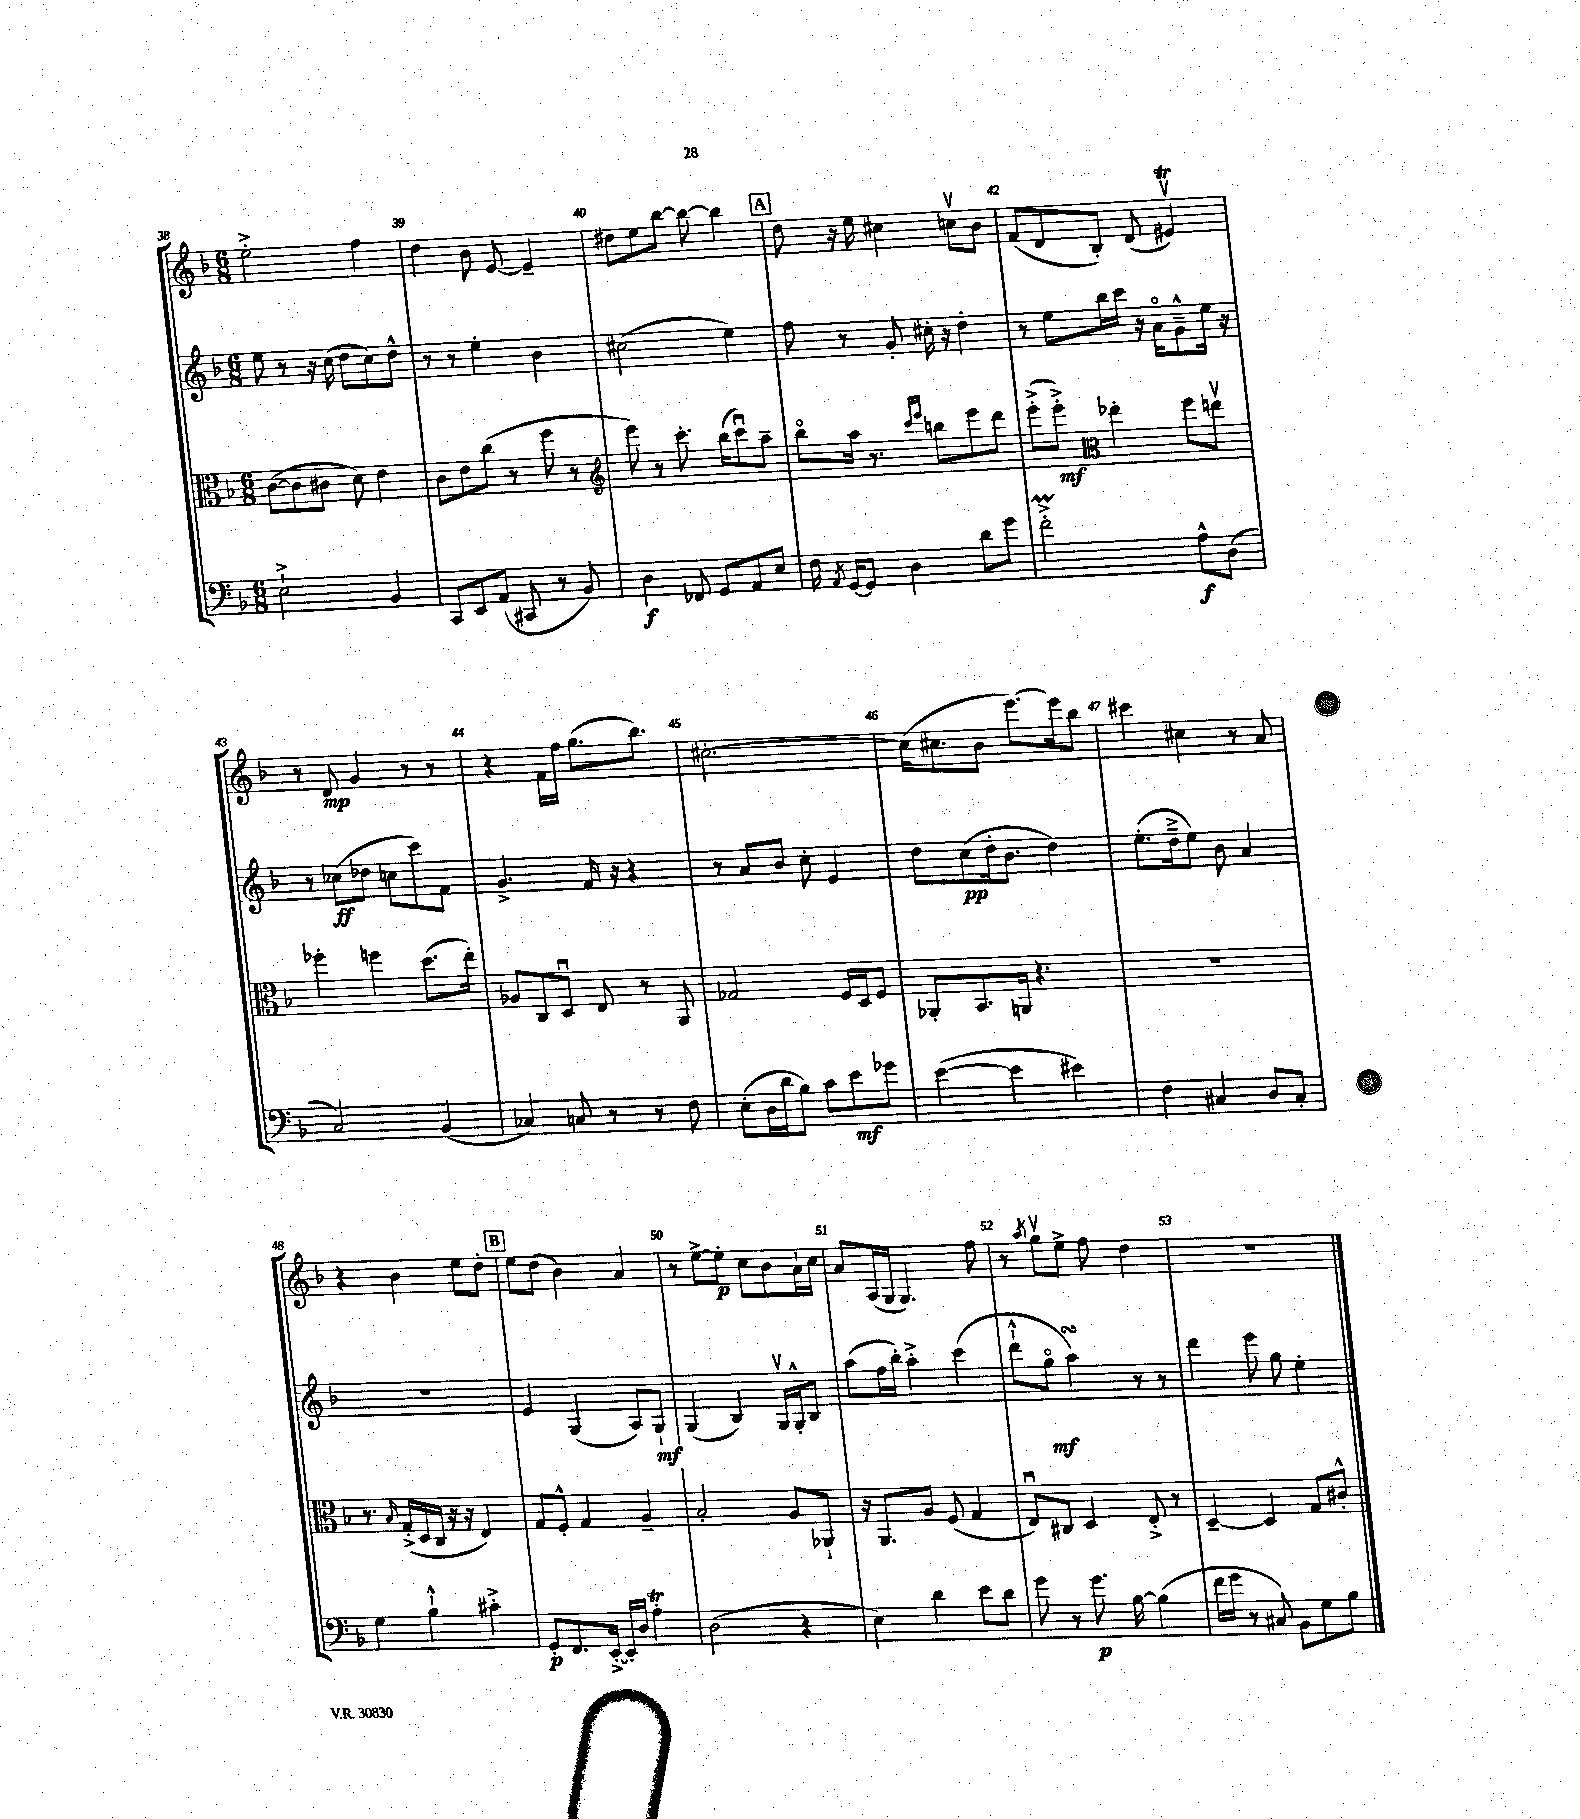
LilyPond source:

<<
\new StaffGroup <<
\new Staff = "s0" {
    \clef treble \key f \major \numericTimeSignature \time 6/8
    \autoBeamOff e''2-.-> f''4 |
    d''4 bes'8 e'8~ e'4-- |
    dis''8[ e''8 bes''8]~ bes''8~ bes''4 |
    \mark \markup { \box "A" } d''8 r16 e''16 cis''4 c''8[\upbow bes'8] |
    f'8[( d'8 bes8]-.) d'8( eis'4\upbow\trill) |
    r8 d'8\mp g'4 r8 r8 |
    r4 f'16[ f''16] g''8.[( bes''8.]) |
    cis''2.~-. |
    cis''16[( cis''8. bes'8] e'''8.[~) e'''16 bes''8] |
    cis'''4 cis''4 r8 a'8 |
    r4 bes'4 e''8[ d''8]-. |
    \mark \markup { \box "B" } e''8[ d''8]( bes'4) a'4 |
    r8 e''8[~-> e''8]-.\p c''8[ bes'8 a'16-! c''16] |
    a'8[ a16( g16] g4.) f''8 |
    r8 \acciaccatura { a''8 } g''8[\upbow e''8]-> f''8 d''4 |
    R2. \bar "|." |
}
\new Staff = "s1" {
    \clef treble \key f \major \numericTimeSignature \time 6/8
    \autoBeamOff e''8 r8 r16 c''16( d''8[ c''8) d''8]-^ |
    r8 r8 e''4-. bes'4 |
    cis''2( e''4) |
    \mark \markup { \box "A" } f''8 r8 g'8-. cis''16-. r16 d''4-. |
    r8 e''8[ bes''16 c'''16] r16 a'16[\flageolet g'8---^ e''16] r16 |
    r8 ces''8[\ff( des''8] c''8[ c'''8) f'8] |
    g'4.-> f'16 r16 r4 |
    r8 a'8[ bes'8] c''8-. e'4 |
    d''8[ c''8\pp( d''16-. bes'8.] d''4) |
    e''8.[-.( d''16---> e''8]) bes'8 a'4 |
    R2. |
    \mark \markup { \box "B" } e'4 g4( a8[) g8]-!\mf |
    g4( bes4) g16[\upbow g16-.-^ bes8] |
    a''8[( f''16 bes''16]-.) a''4-.-> c'''4( |
    d'''8[-!-^ g''8]\flageolet\mf a''4\turn) r8 r8 |
    d'''4 e'''8 g''8 e''4-. \bar "|." |
}
\new Staff = "s2" {
    \clef alto \key f \major \numericTimeSignature \time 6/8
    \autoBeamOff c'8[~( c'8 cis'8] d'8) e'4 |
    c'8[ e'8 c''8]( r8 f''8 r8 |
    \clef treble e'''8) r8 c'''8.-. bes''16[( c'''8\downbow) a''8]-- |
    \mark \markup { \box "A" } bes''8[\flageolet a''16] r8. \grace { c'''16[ e'''16] } b''8[ e'''8 d'''8] |
    e'''8[-.->( e'''8]-.->\mf) \clef alto ees''4-. f''8[ e''8]\upbow |
    fes''4-. f''4 d''8.[( e''16]-.) |
    aes8[ c8 d8]\downbow e8 r8 a,8 |
    ges2 f16[ d16 f8] |
    aes,8[-. bes,8. a,16] r4. |
    R2. |
    r8. \grace { bes16 } g16[-.->( d16 c16] r16 r16 e4) |
    \mark \markup { \box "B" } g8[ f8]-.-^ g4 a4-- |
    bes2-. a8[ aes,8]-! |
    r16 a,8.[ a8] f8( g4 |
    e8[\downbow) cis8] d4 e8-.-> r8 |
    d4~-- d4 g8[ cis'8]-.-^ \bar "|." |
}
\new Staff = "s3" {
    \clef bass \key f \major \numericTimeSignature \time 6/8
    \autoBeamOff e2-!-> bes,4 |
    c,8[ e,8 a,8]( cis,8 r8 bes,8) |
    d4\f fes,8 g,8[ a,8 e8] |
    \mark \markup { \box "A" } f16 \acciaccatura { a,8 } g,16[~ g,8] d4 d'8[ g'8] |
    f'2-.->\prall a8[-^\f d8]( |
    c2) bes,4( |
    ces4) c8 r8 r8 f8 |
    e8[-.( d16 d'16 bes8]) c'8[ e'8\mf ges'8] |
    e'4~( e'4 eis'4) |
    f4 cis4 d8[ cis8]-. |
    g4 bes4-!-^ cis'4-.-> |
    \mark \markup { \box "B" } g,8[-.\p f,8. e,16]~-.-> e,16[-. d16] a4-.\trill |
    d2( r4 |
    e4) d'4 e'8[ d'8] |
    g'8 r8 g'8.\p bes16~ bes4( |
    f'16[ g'16] r8 cis8) bes,8[ g8 bes8] \bar "|." |
}
>>
>>
\layout { \context { \Score currentBarNumber = #38 \override BarNumber.break-visibility = ##(#f #t #t) barNumberVisibility = #all-bar-numbers-visible } }
